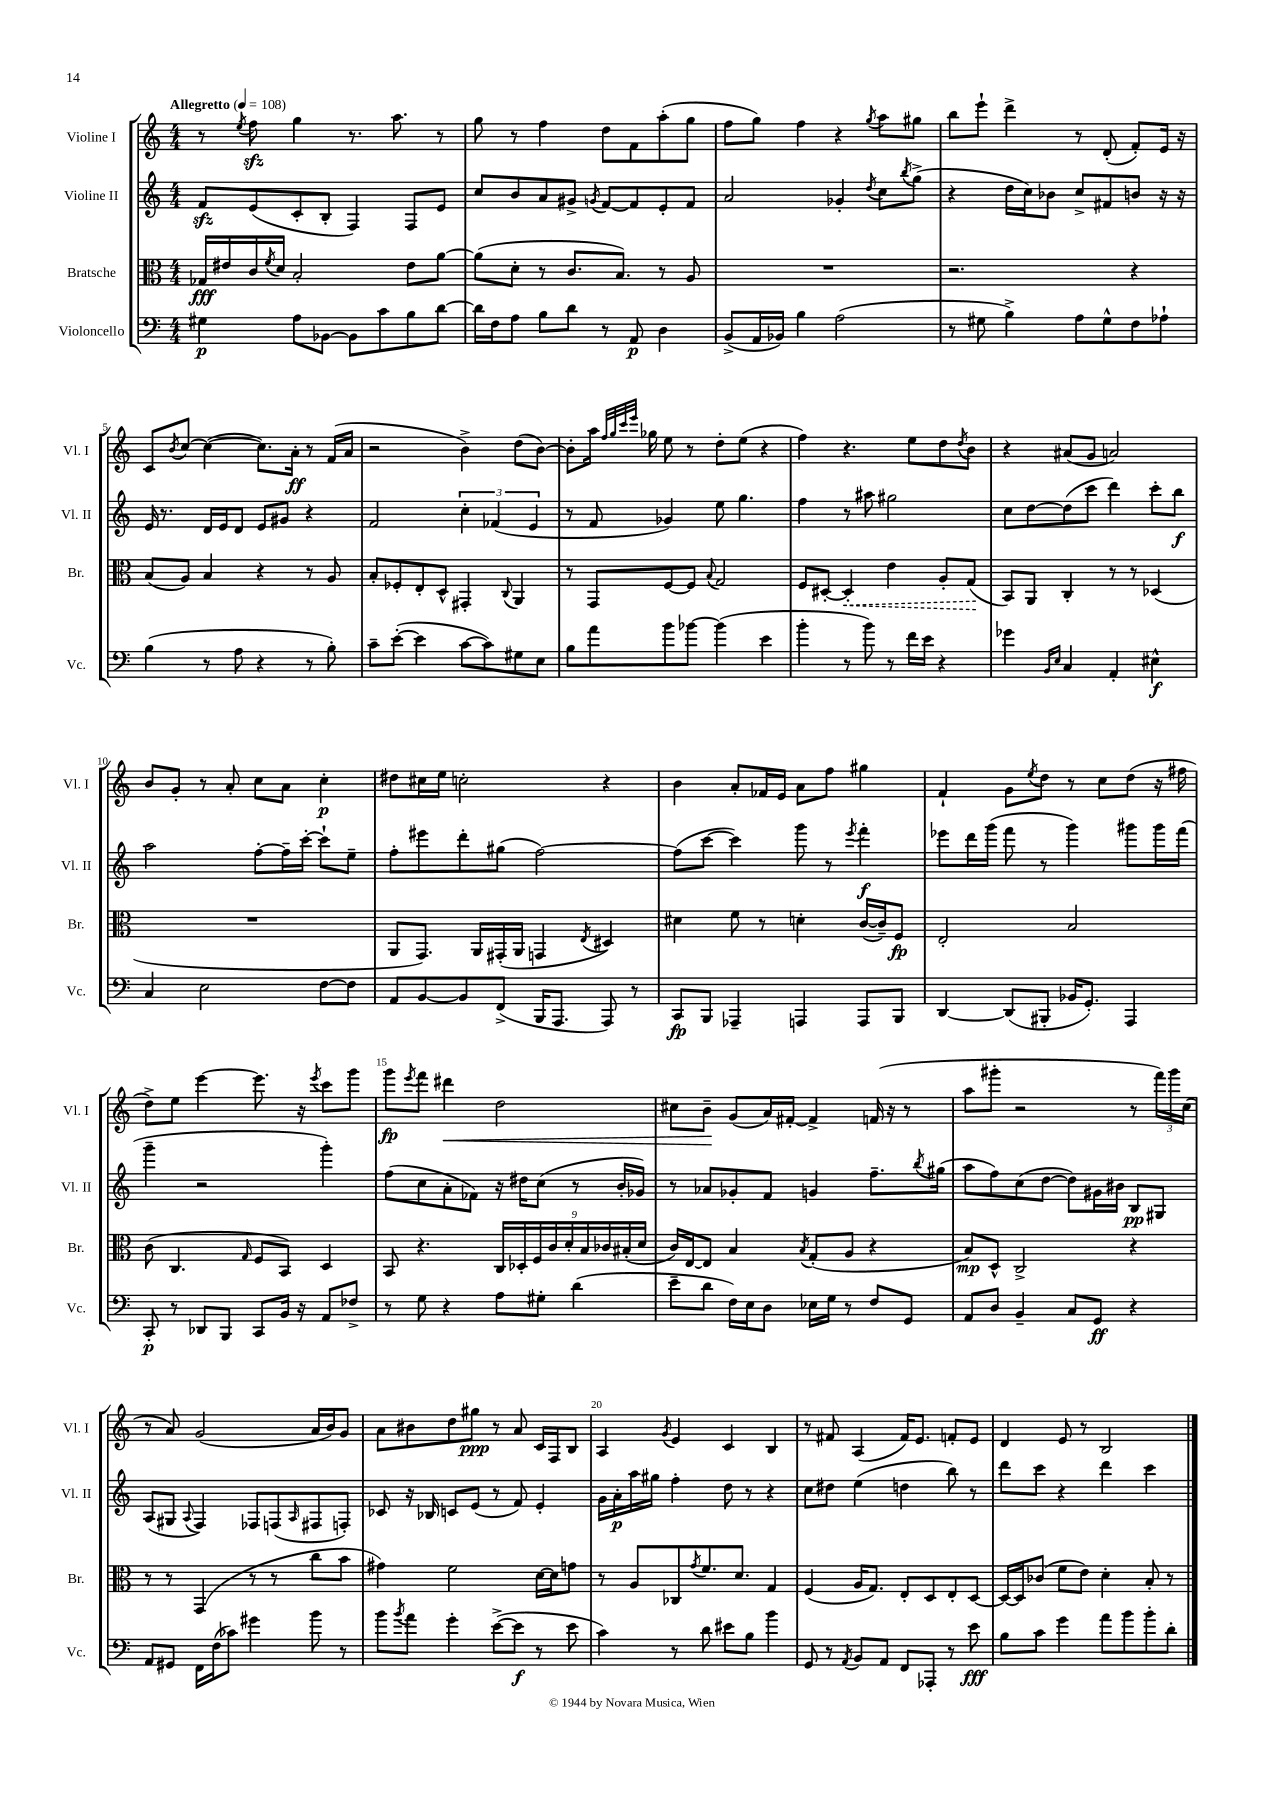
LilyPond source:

<<
\new StaffGroup <<
\new Staff = "s0" \with { instrumentName = "Violine I" shortInstrumentName = "Vl. I" } {
    \clef treble \key c \major \numericTimeSignature \time 4/4 \tempo "Allegretto" 4 = 108
    r8 \acciaccatura { e''8 } f''8\sfz g''4 r8. a''8. r8 |
    g''8 r8 f''4 d''8 f'8 a''8-.( g''8 |
    f''8 g''8) f''4 r4 \acciaccatura { g''8 } a''8 gis''8 |
    b''8 e'''8-! d'''4-> r8 d'8-.( f'8-.) e'16 r16 |
    c'8 \acciaccatura { b'8 } c''8~ c''4~( c''8.) a'16-.\ff r8 f'16( a'16 |
    r2 b'4->) d''8( b'8~) |
    b'8-. a''16 \grace { f''32 g''32 c'''32 e'''32 } ges''16 e''8 r8 d''8-. e''8( r4 |
    f''4) r4. e''8 d''8 \acciaccatura { d''8 } b'8 |
    r4 ais'8( g'8 a'2) |
    b'8 g'8-. r8 a'8-. c''8 a'8 c''4-.\p |
    dis''8 cis''16 e''16 c''2-. r4 |
    b'4 a'8-. fes'16 e'16 a'8 f''8 gis''4 |
    f'4-! g'8 \acciaccatura { e''8 } d''8 r8 c''8 d''8( r16 fis''16 |
    d''8->) e''8 e'''4~ e'''8. r16 \acciaccatura { e'''8 } c'''8 g'''8 |
    g'''8\fp \acciaccatura { e'''8 } f'''8 dis'''4\< d''2 |
    cis''8 b'8--\! g'8( a'16) fis'16~-. fis'4-> f'16( r16 r8 |
    a''8 gis'''8-. r2 r8 \tuplet 3/2 { f'''16) gis'''16 c''16( } |
    r8 a'8) g'2( a'16 b'16) g'8 |
    a'8 bis'8 d''8 gis''8\ppp r8 a'8 c'16 f16 b8 |
    a4 \acciaccatura { g'8 } e'4 c'4 b4 |
    r8 fis'8 a4( fis'16) e'8. f'8-. e'8 |
    d'4 e'8 r8 b2 \bar "|." |
}
\new Staff = "s1" \with { instrumentName = "Violine II" shortInstrumentName = "Vl. II" } {
    \clef treble \key c \major \numericTimeSignature \time 4/4
    f'8\sfz e'8( c'8-. b8-. f4) f8 e'8 |
    c''8 b'8 a'8 gis'8-> \acciaccatura { g'8 } f'8~ f'8 e'8-. f'8 |
    a'2 ges'4-. \acciaccatura { d''8 } c''8 \acciaccatura { b''8 } g''8->( |
    r4 d''16 c''16) bes'8 c''8-> fis'8 b'8 r16 r16 |
    e'16 r8. d'16 e'16 d'8 e'8 gis'8 r4 |
    f'2 \tuplet 3/2 { c''4-. fes'4( e'4 } |
    r8 f'8 ges'4) e''8 g''4. |
    f''4 r8 ais''8 gis''2 |
    c''8 d''8~ d''8( c'''8 d'''4) c'''8-. b''8\f |
    a''2 f''8~-. f''16-- c'''16~-. c'''8-! e''8-- |
    f''8-. eis'''8 d'''8-. gis''8( f''2~) |
    f''8( c'''8~ c'''4) g'''8 r8 \acciaccatura { e'''8 } f'''4-.\f |
    ees'''8 d'''16 g'''16( f'''8 r8 g'''4) gis'''8 gis'''16 f'''16( |
    g'''4-- r2 g'''4-.) |
    f''8( c''8 a'8-. fes'8) r16 dis''16 c''8( r8 b'16-. ges'16) |
    r8 aes'8 ges'8-. f'8 g'4 f''8.-- \acciaccatura { b''8 } gis''16( |
    a''8 f''8) c''8( d''8~ d''8) gis'16 bis'16 b8\pp gis8 |
    a8( gis8 \appoggiatura { a8 } f4) fes8 f8( \grace { a16 } fis8 f8-.) |
    ces'8 r16 bes16 c'8 e'8( r8 f'8) e'4-. |
    g'16 a'16-.\p a''16 gis''16 f''4-. d''8 r8 r4 |
    c''8 dis''8 e''4( d''4 b''8) r8 |
    d'''8 c'''8 r4 d'''4 c'''4 \bar "|." |
}
\new Staff = "s2" \with { instrumentName = "Bratsche" shortInstrumentName = "Br." } {
    \clef alto \key c \major \numericTimeSignature \time 4/4
    ges16\fff eis'16 c'16 \acciaccatura { f'8 } d'16 b2-. eis'8 a'8~ |
    a'8( d'8-. r8 c'8. b8.) r8 a8 |
    R1 |
    r2. r4 |
    b8( a8) b4 r4 r8 a8 |
    b8-. fes8-. e8-. d8-^ gis,4-. \appoggiatura { c8 } a,4 |
    r8 g,8 f8~ f8 \appoggiatura { b8 } g2 |
    f8 dis8~-. \once \override Hairpin.style = #'dashed-line dis4-.\< e'4 a8-. g8\!( |
    b,8) a,8 c4-. r8 r8 des4( |
    R1 |
    a,8 g,8.) a,16 gis,16-.( a,16 g,4 \acciaccatura { e8 } dis4) |
    dis'4 f'8 r8 d'4-. c'16~( c'16--) f8\fp |
    e2-. b2 |
    c'8( c4. \grace { g16 } f8 b,8) d4 |
    b,8 r4. \tuplet 9/8 { c16 des16-. f16 c'16 d'16-. b16 ces'16 bis16-.( d'16 } |
    c'16) e16~ e8 b4 \acciaccatura { b8 } g8-.( a8 r4 |
    b8\mp) d8-^ c2-> r4 |
    r8 r8 g,4( r8 r8 c''8 b'8 |
    gis'4) f'2 d'16~ d'16 g'8 |
    r8 a8 ces8 \acciaccatura { g'8 } f'8. d'8. g4 |
    f4( a16 g8.) e8-. d8 e8-. d8~ |
    d16~ d16 ces'8( f'8 e'8) d'4-. b8-. r8 \bar "|." |
}
\new Staff = "s3" \with { instrumentName = "Violoncello" shortInstrumentName = "Vc." } {
    \clef bass \key c \major \numericTimeSignature \time 4/4
    gis4\p a8 bes,8~ bes,8 c'8 b8 d'8~ |
    d'16 f16 a8 b8 d'8 r8 a,8\p d4 |
    b,8->( a,16 bes,16) b4 a2( |
    r8 gis8 b4->) a8 gis8-^ f8 aes8-! |
    b4( r8 a8 r4 r8 b8-.) |
    c'8-- e'8~-.( e'4 c'8~ c'8) gis8 e8 |
    b8 a'8 b'8 bes'8~ bes'4( e'4 |
    b'4-. r8 b'8) r8 f'16 e'16 r4 |
    ges'4 \grace { b,16 e16 } c4 a,4-. eis4-^\f |
    c4 e2 f8~ f8 |
    a,8 b,8~ b,8 f,8->( b,,16 a,,8. a,,8) r8 |
    c,8\fp b,,8 aes,,4-- a,,4 a,,8 b,,8 |
    d,4~ d,8( bis,,8-. bes,16 g,8.-.) a,,4 |
    c,8-.\p r8 des,8 b,,8 c,8 b,16 r16 a,8 fes8-> |
    r8 g8 r4 a8 gis8-. d'4( |
    e'8-- d'8 f16) e16 d8 ees16 g16 r8 f8 g,8 |
    a,8 d8 b,4-- c8 g,8\ff r4 |
    a,8 gis,8 f,16 f16( ces'8) gis'4 b'8 r8 |
    b'8 \acciaccatura { b'8 } a'8 g'4-. e'8~->( e'8\f r8 e'8 |
    c'4) r8 d'8 eis'8 b8 b'4 |
    g,8 r8 \acciaccatura { a,8 } b,8 a,8 f,8 aes,,8-. r8 e'8\fff |
    b8 c'8 g'4 a'8 b'8 b'8-. d'8-. \bar "|." |
}
>>
>>
\layout { \context { \Score \override BarNumber.break-visibility = ##(#f #t #t) barNumberVisibility = #(every-nth-bar-number-visible 5) } }
